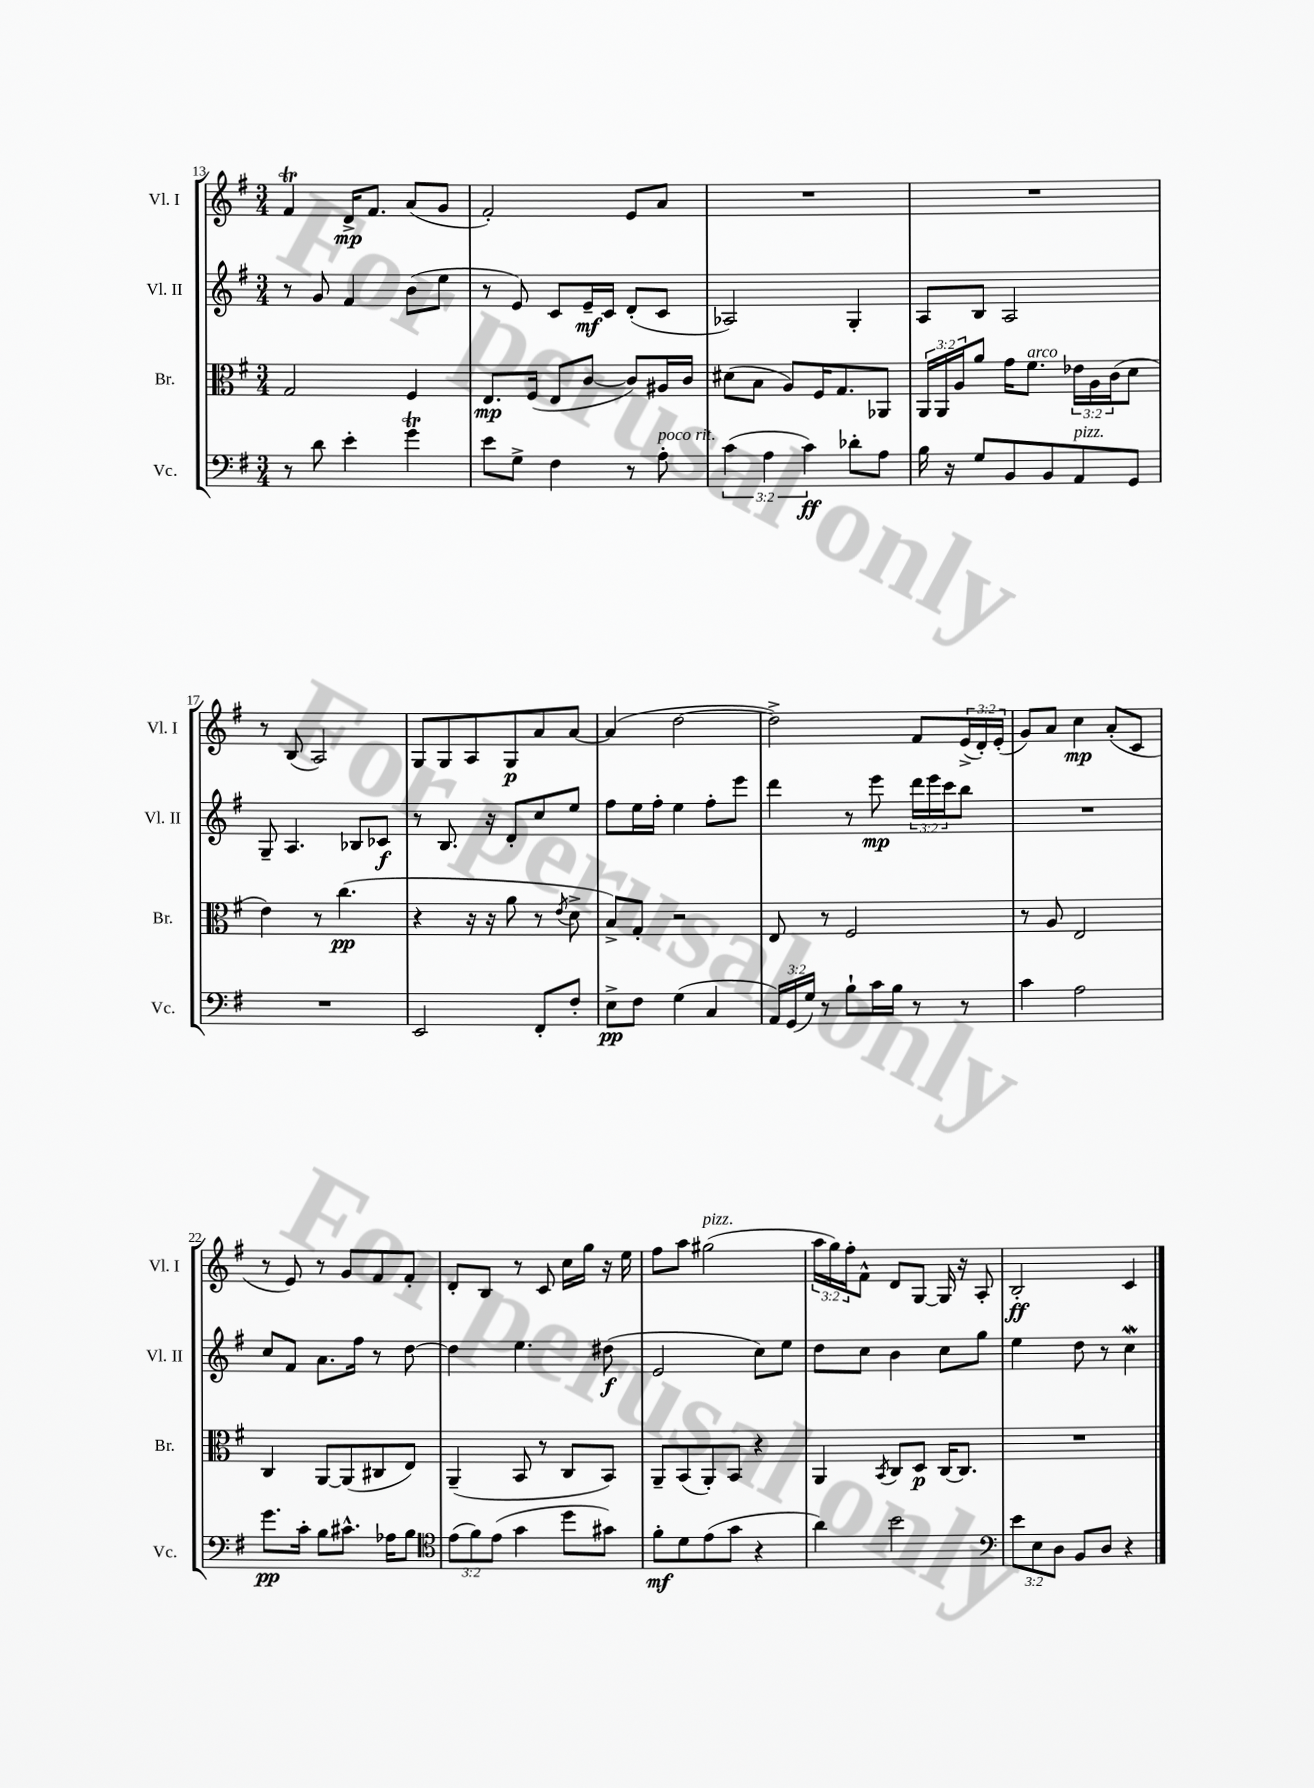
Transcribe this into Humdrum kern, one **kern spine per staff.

**kern	**kern	**kern	**kern
*staff4	*staff3	*staff2	*staff1
*clefF4	*clefC3	*clefG2	*clefG2
*k[f#]	*k[f#]	*k[f#]	*k[f#]
*M3/4	*M3/4	*M3/4	*M3/4
8r	2G	8r	4f#
8d	.	8g	.
4e'	.	4f#	16d^
.	.	.	8.f#
4g	4F#	(8b	(8a
.	.	8ee	8g
=	=	=	=
8e	8.E	8r	2f#')
8G^	.	8e)	.
.	(16F#	.	.
4F#	8E	8c	.
.	[8c	16e~	.
.	.	16c	.
8r	8c])	(8d'	8e
8A'	16A#	8c	8a
.	16c	.	.
=	=	=	=
(6c	(8d#	2A-)	2.r
.	8B	.	.
6A	.	.	.
.	8A)	.	.
6c)	.	.	.
.	16F#	.	.
.	8.G	.	.
8d-'	.	4G'	.
8A	8AA-	.	.
=	=	=	=
16B	24AA	8A	2.r
.	24AA	.	.
16r	.	.	.
.	24A	.	.
8G	8a	8B	.
8BB	16g	2A	.
.	8.f#	.	.
8BB	.	.	.
8AA	24e-	.	.
.	24A	.	.
.	(24c	.	.
8GG	8d	.	.
=	=	=	=
2.r	4e)	8G~	8r
.	.	4.A	(8B
.	8r	.	2A)
.	(4.cc	.	.
.	.	8B-	.
.	.	8c-	.
=	=	=	=
2EE	4r	8r	8G
.	.	8.B	8G
.	16r	.	8A
.	16r	16r	.
.	8a	8d'	8G
8FF#'	8r	8cc	8a
.	8qe	.	.
8F#'	8d^	8ee	[8a
=	=	=	=
8E^	8B^)	8ff#	(4a]
8F#	8G'	16ee	.
.	.	16ff#'	.
(4G	2r	4ee	[2dd
4C	.	8ff#'	.
.	.	8eee	.
=	=	=	=
24AA)	8E	4ddd	2dd^])
(24GG	.	.	.
24G)	.	.	.
8r	8r	.	.
8B`	2F#	8r	.
16c	.	8eee	.
16B	.	.	.
8r	.	24ddd	8f#
.	.	24eee	.
.	.	24ccc	.
8r	.	8bb	(24e^
.	.	.	24d')
.	.	.	(24e'
=	=	=	=
4c	8r	2.r	8g)
.	8A	.	8a
2A	2E	.	4cc
.	.	.	(8a'
.	.	.	8c
=	=	=	=
8.g	4C	8cc	8r
.	.	8f#	8e)
16c'	.	.	.
8B	[8AA	8.a	8r
8.c#^^	(8AA]	.	8g
.	.	16ff#	.
.	8C#	8r	8f#
16A-	.	.	.
8B	8E)	[8dd	8f#'
=	=	=	=
*clefC4	*	*	*
(12e	(4AA~	4dd]	8d'
12f#)	.	.	.
.	.	.	8B
(12e	.	.	.
4g	8BB	4.ee	8r
.	8r	.	8c
8dd	8C	.	16cc
.	.	.	16gg
8g#)	8BB)	(8dd#	16r
.	.	.	16ee
=	=	=	=
8f#'	8AA~	2e	8ff#
8d	(8BB	.	8aa
(8e	8AA')	.	(2gg#
8g	8BB	.	.
4r	4r	8cc)	.
.	.	8ee	.
=	=	=	=
4a)	4AA	8dd	24aa
.	.	.	24gg)
.	.	.	24ff#'
.	.	8cc	8f#^^
.	8qBB	.	.
2b	8C	4b	8d
.	8D	.	[8G
.	[16C	8cc	16G]
.	8.C]	.	16r
.	.	8gg	8A'
=	=	=	=
*clefF4	*	*	*
12e	2.r	4ee	2B'
12E	.	.	.
12D	.	.	.
8BB	.	8dd	.
8D	.	8r	.
4r	.	4cc	4c
==	==	==	==
*-	*-	*-	*-
